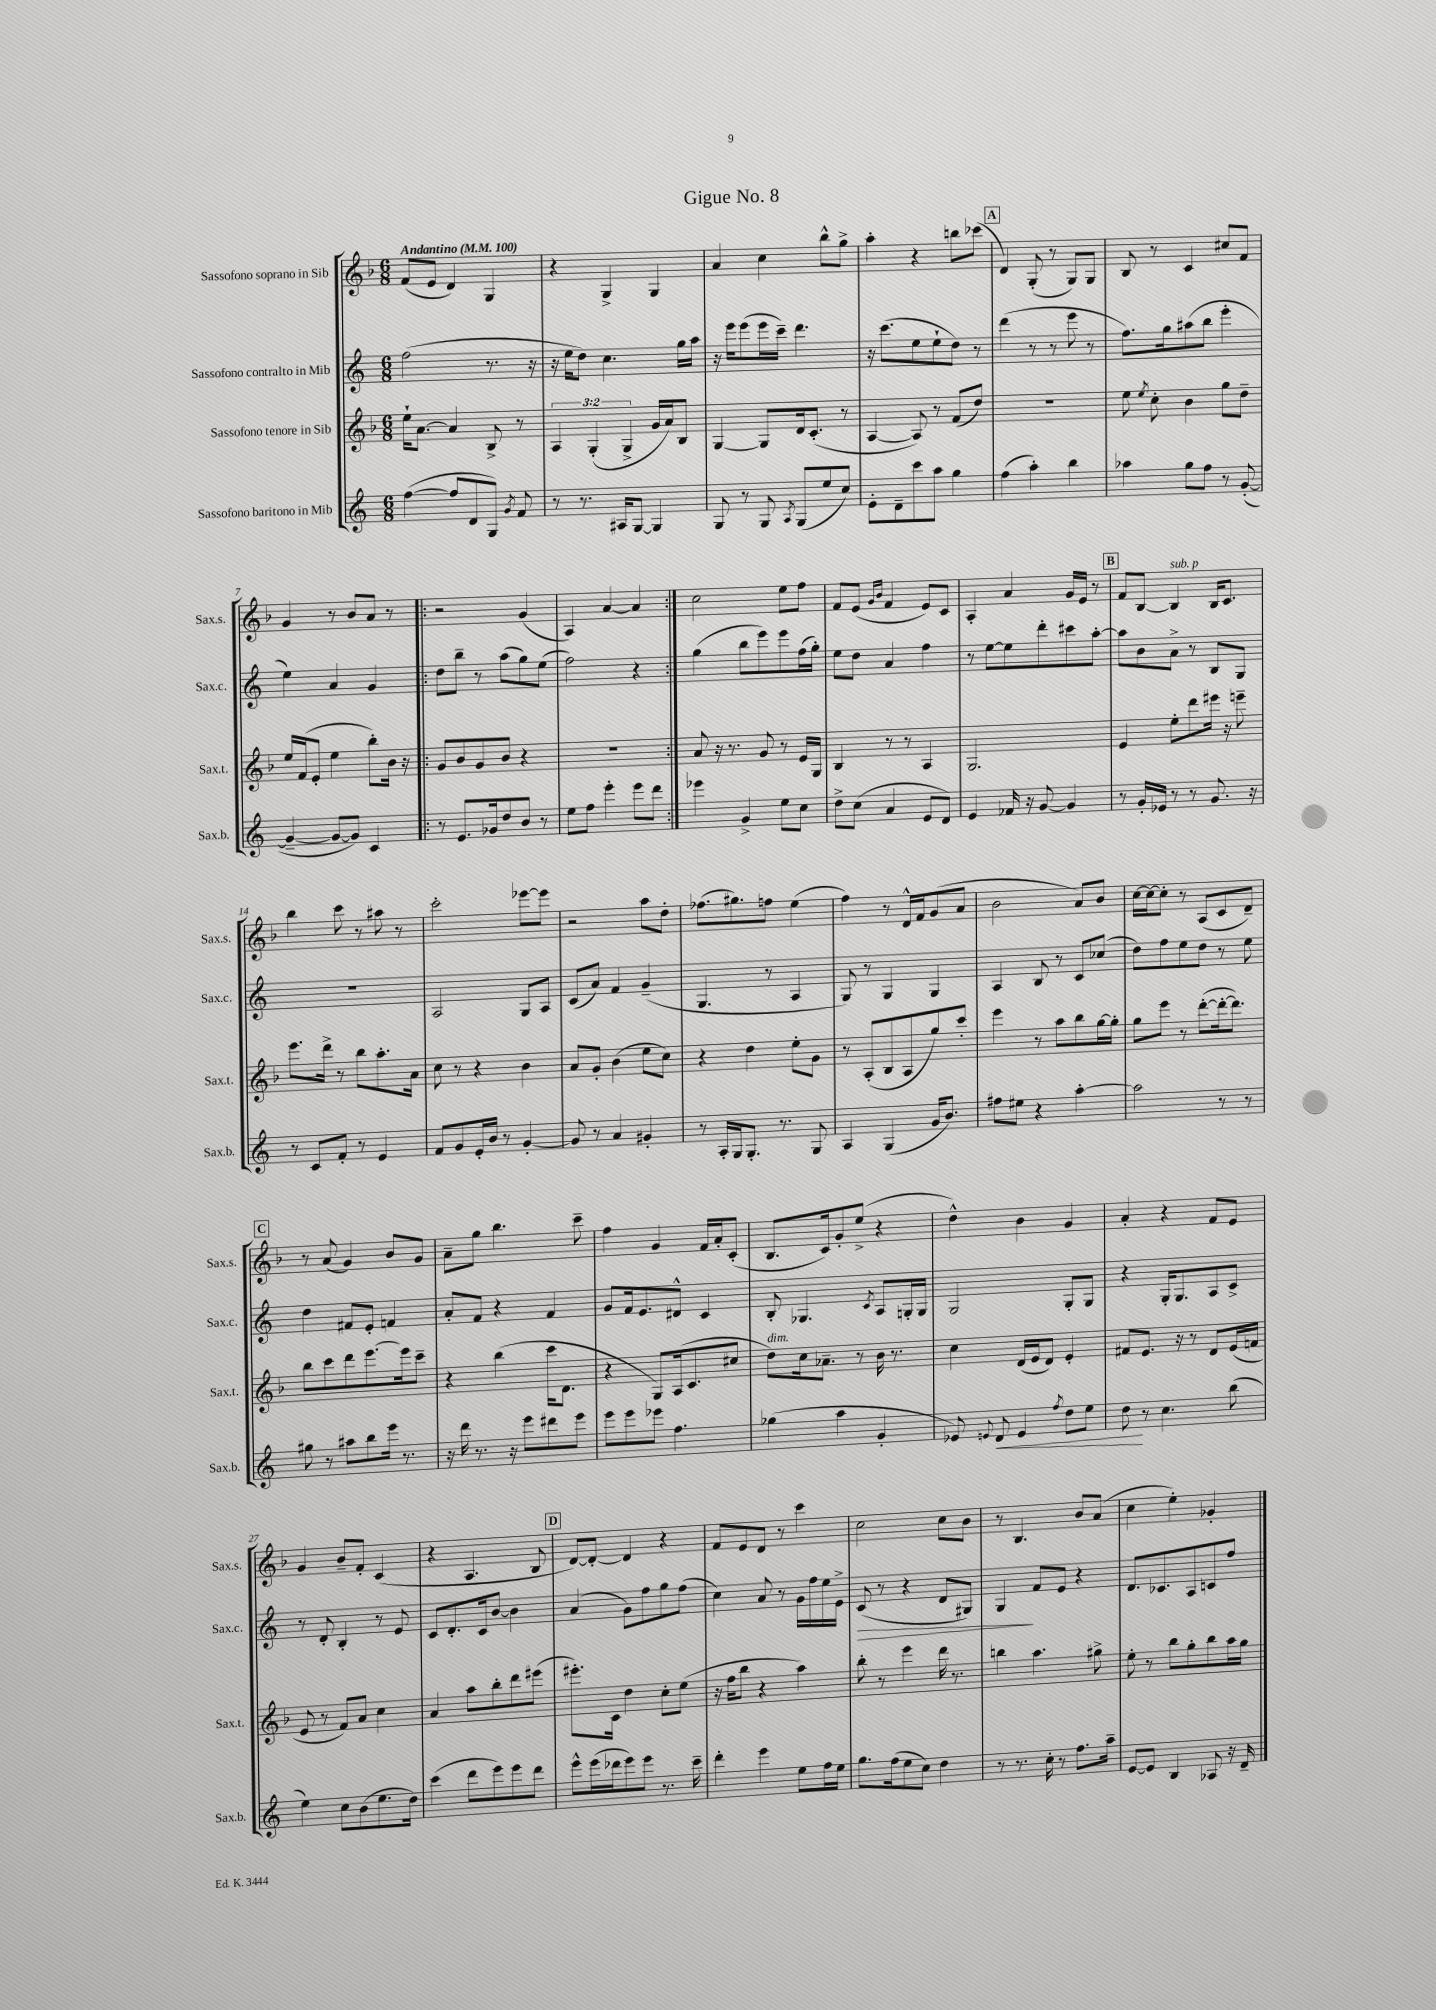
\header { title = "Gigue No. 8" }
<<
\new StaffGroup <<
\new Staff = "s0" \with { instrumentName = "Sassofono soprano in Sib" shortInstrumentName = "Sax.s." } {
    \clef treble \key f \major \numericTimeSignature \time 6/8 \tempo "Andantino" 4 = 100
    \autoBeamOff f'8[( e'8] d'4) g4 |
    r4 g4-> g4 |
    a'4 c''4 bes''8[-^ g''8]-> |
    a''4-. r4 b''8[ ces'''8]( |
    \mark \markup { \box "A" } d'4) g8-.( r8 g8[) g8] |
    bes8 r8 c'4 cis''8[ f'8] |
    g'4 r8 bes'8[ a'8] r8 |
    \repeat volta 2 { r2 g'4( |
    a4) a'4~ a'4 | }
    c''2 e''8[ f''8] |
    f'8[ e'8]( \grace { g'16[ bes'16] } f'4 e'8[) c'8] |
    a4-. a'4 g'16[ e'16] r8 |
    \mark \markup { \box "B" } f'8[ bes8]~ bes4^\markup { \italic "sub. p" } bes16[ c'8.] |
    bes''4 c'''8 r8 ais''8 r8 |
    c'''2-. ees'''8[~ ees'''8] |
    r2 a''8[ d''8]-. |
    fes''8.[( gis''8.) f''8] e''4( |
    f''4) r8 d'16[-^ f'16 g'8( a'8] |
    bes'2 a'8[) bes'8] |
    c''16[~ c''16~ c''8]-. r8 a8[( c'8 d'8]--) |
    \mark \markup { \box "C" } r8 a'8( g'4) bes'8[ g'8] |
    a'8[-- g''8] bes''4. c'''8-- |
    f''4 g'4 f'16[ a'16-. c'8]-.( |
    bes8.[ c'16) g'8-. e''8]->( r4 |
    d''4-^) bes'4 g'4 |
    a'4-. r4 f'8[ e'8] |
    g'4 bes'8[-- f'8]-. c'4( |
    r4 a4. bes8 |
    \mark \markup { \box "D" } d'8[~) d'8]~-. d'4 r4 |
    f'8[ e'8 d'8] r8 c'''4 |
    c''2 c''8[ bes'8] |
    r8 bes4. bes'8[ a'8]( |
    c''4 e''4-.) ges'4-. \bar "|." |
}
\new Staff = "s1" \with { instrumentName = "Sassofono contralto in Mib" shortInstrumentName = "Sax.c." } {
    \clef treble \key c \major \numericTimeSignature \time 6/8
    \autoBeamOff f''2( r8. r16 |
    r16 e''16[ d''8]) c''4. g''16[ a''16] |
    r16 e'''16[ e'''8( e'''16 c'''16]--) d'''4. |
    r16 c'''8.[( e''8 e''8-! d''8]) r8 |
    \mark \markup { \box "A" } d'''4( r8 r8 e'''8 r8 |
    f''8.[) g''16 ais''8( b''8] e'''4-. |
    e''4) a'4 g'4 |
    \repeat volta 2 { d''8[ b''8]-- r8 a''8[( g''8) e''8]( |
    f''2) r4 | }
    g''4( b''8[ e'''8) e'''8 f''16( g''16]-.) |
    e''8[ d''8] a'4 f''4 |
    r8 e''8[~ e''8 d'''8-. cis'''8 a''8]~-. |
    \mark \markup { \box "B" } a''8[ b'8 a'8]-> r8 b8[ g8] |
    R2. |
    a2 g8[ a8] |
    c'8[( a'8]) f'4 g'4--( |
    g4. r8 a4 |
    g8) r8 g4 g4 |
    a4 b8 r8 c'8[ ces''8]( |
    d''8[) f''8 e''8 d''8] r8 e''8 |
    \mark \markup { \box "C" } d''4 fis'8[ e'8]-. f'4 |
    a'8[-. f'8] r4 f'4 |
    g'8[ f'16 e'8. dis'8]-^ c'4 |
    b8-. ges4. \acciaccatura { c'8 } a8[ g16-. g16] |
    g2 g8[-. g8] |
    r4 g16[-. g8. a8 c'8]-> |
    r8 d'8-. b4-. r8 e'8 |
    c'8[ d'8.-. c'16 b'8]~ b'4 |
    \mark \markup { \box "D" } a'4( g'8[) f''8 g''8 f''8]( |
    c''4) a'8 r8 g'16[ f''16 e''16 e'16]-> |
    c'8\>( r8 r4 d'8[ gis8]) |
    g4\! f'8[ e'8] r4 |
    d'8.[ ces'8. a8 c'8 f''8] \bar "|." |
}
\new Staff = "s2" \with { instrumentName = "Sassofono tenore in Sib" shortInstrumentName = "Sax.t." } {
    \clef treble \key f \major \numericTimeSignature \time 6/8 \override Staff.TupletNumber.text = #tuplet-number::calc-fraction-text
    \autoBeamOff e''16[-! a'8.]~ a'4 bes8-> r8 |
    \tuplet 3/2 { a4 g4-.( g4-> } g'16[ a'16) bes8] |
    g4~ g8[ d'16 c'8.]-.( r8 |
    a4~ a8) r8 f'8[( d''8]) |
    \mark \markup { \box "A" } R2. |
    e''8 \acciaccatura { e''8 } c''8-. bes'4 g''8[ d''8]-- |
    e''16[ f'16( e'8]-. e''4 bes''8[-.) bes'16] r16 |
    \repeat volta 2 { g'8[ bes'8 g'8 bes'8] r4 |
    R2. | }
    a'8 r16 r8. g'8 r8 e'16[ g16] |
    bes4 r8 r8 a4 |
    g2. |
    \mark \markup { \box "B" } e'4 e''8[-. d'''8 eis'''16] r16 e'''8-- |
    e'''8.[ d'''16]-> r8 bes''8[ a''8.-. a'16] |
    c''8 r8 r4 bes'4 |
    a'8[ g'8]-. bes'4( e''8[ c''8]) |
    r4 d''4 e''8[-. g'8] |
    r8 a8[-.( bes8 a8 g''8) c'''8]-. |
    e'''4 r8 a''8[ bes''8 g''16~ g''16]-. |
    g''8[ e'''8] r8 d'''8[~-.( d'''16~-. d'''8.]) |
    \mark \markup { \box "C" } bes''8[ c'''8 d'''8 e'''8.~ e'''16 c'''8]-- |
    r4 bes''4( c'''16[ d'8.] |
    r4 g8[) a16( c'8. cis''8] |
    d''8[^\markup { \italic "dim." }) c''16 aes'8.]-- r8 bes'16 r8. |
    c''4 d'16[( e'16 d'8]) e'4-. |
    fis'8[ e'8.] r16 r8 d'8[ e'16( f'16] |
    e'8 r8 f'8[) a'8] c''4 |
    a'4 a''8[ bes''8-. d'''8 eis'''8]( |
    \mark \markup { \box "D" } eis'''8.[-.) c'16] d''4 c''8[-. e''8]( |
    r16 f''16[ bes''8] r4 a''4) |
    bes''8-. r8 e'''4 d'''16 r8. |
    b''4 a''4. gis''8-> |
    e''8-. r8 bes''8[ g''8-. bes''8 a''16 g''16] \bar "|." |
}
\new Staff = "s3" \with { instrumentName = "Sassofono baritono in Mib" shortInstrumentName = "Sax.b." } {
    \clef treble \key c \major \numericTimeSignature \time 6/8
    \autoBeamOff f''4~( f''8[ d'8 g8]) \acciaccatura { g'8 } f'8 |
    r8 r8. ais16[ g8]~ g4 |
    g8 r8 g8 \acciaccatura { a8 } g8[( e''8 c''8]) |
    e'8[-. d'8-- c'''8 a''8] g''4 |
    \mark \markup { \box "A" } f''4( a''4-.) b''4 |
    aes''4 g''8[ f''8] r8 g'8~-.( |
    g'4~-- g'8[~ g'8]) c'4 |
    \repeat volta 2 { r8 e'8.[ ges'16 d''8 b'8] r8 |
    e''8[ f''8] e'''4-. e'''8[ d'''8] | }
    ees'''4 g'4-> e''8[ c''8] |
    d''8[-> c''8]( a'4 e'8[ d'8]) |
    e'4 fes'16 r16 g'8~ g'4 |
    \mark \markup { \box "B" } r8 g'16[-. ees'16] r8 r8 g'8. r16 |
    r8 c'8[ f'8]-. r8 e'4 |
    f'8[ g'8 e'16-. b'16] r8 g'4~-. |
    g'8 r8 a'4 gis'4-. |
    r8 a16[-. g16 g8.]-. r8. g8 |
    a4 g4( g'16[ b'8.]) |
    fis''8[ eis''8] r4 a''4~-. |
    a''2 r8 r8 |
    \mark \markup { \box "C" } gis''8 r8 ais''8[ b''8 e'''16] r8. |
    r16 d'''16 r8. r16 e'''8[ dis'''8 e'''8] |
    e'''8[ e'''8 ees'''8] f''4. |
    ges''4( a''4 g'4-. |
    ees'8) \appoggiatura { e'8 } d'8\< e'4 \acciaccatura { f''8 } d''8[ e''8] |
    d''8\! r8 c''4. b''8( |
    e''4) c''8[ b'8( e''8. d''16]) |
    c'''4( d'''8[ e'''8) e'''8 d'''8] |
    \mark \markup { \box "D" } e'''8[-^ e'''16( des'''16 e'''8) e'''8] r8. c'''16-- |
    d'''4-. e'''4 e''8[ f''16 e''16] |
    g''8.[ f''16( e''8 c''8]) d''4 |
    r8 r8. c''16-. r8 f''8.[ a''16]-- |
    e'8[~ e'8] b4 aes8 r16 d'16-- \bar "|." |
}
>>
>>
